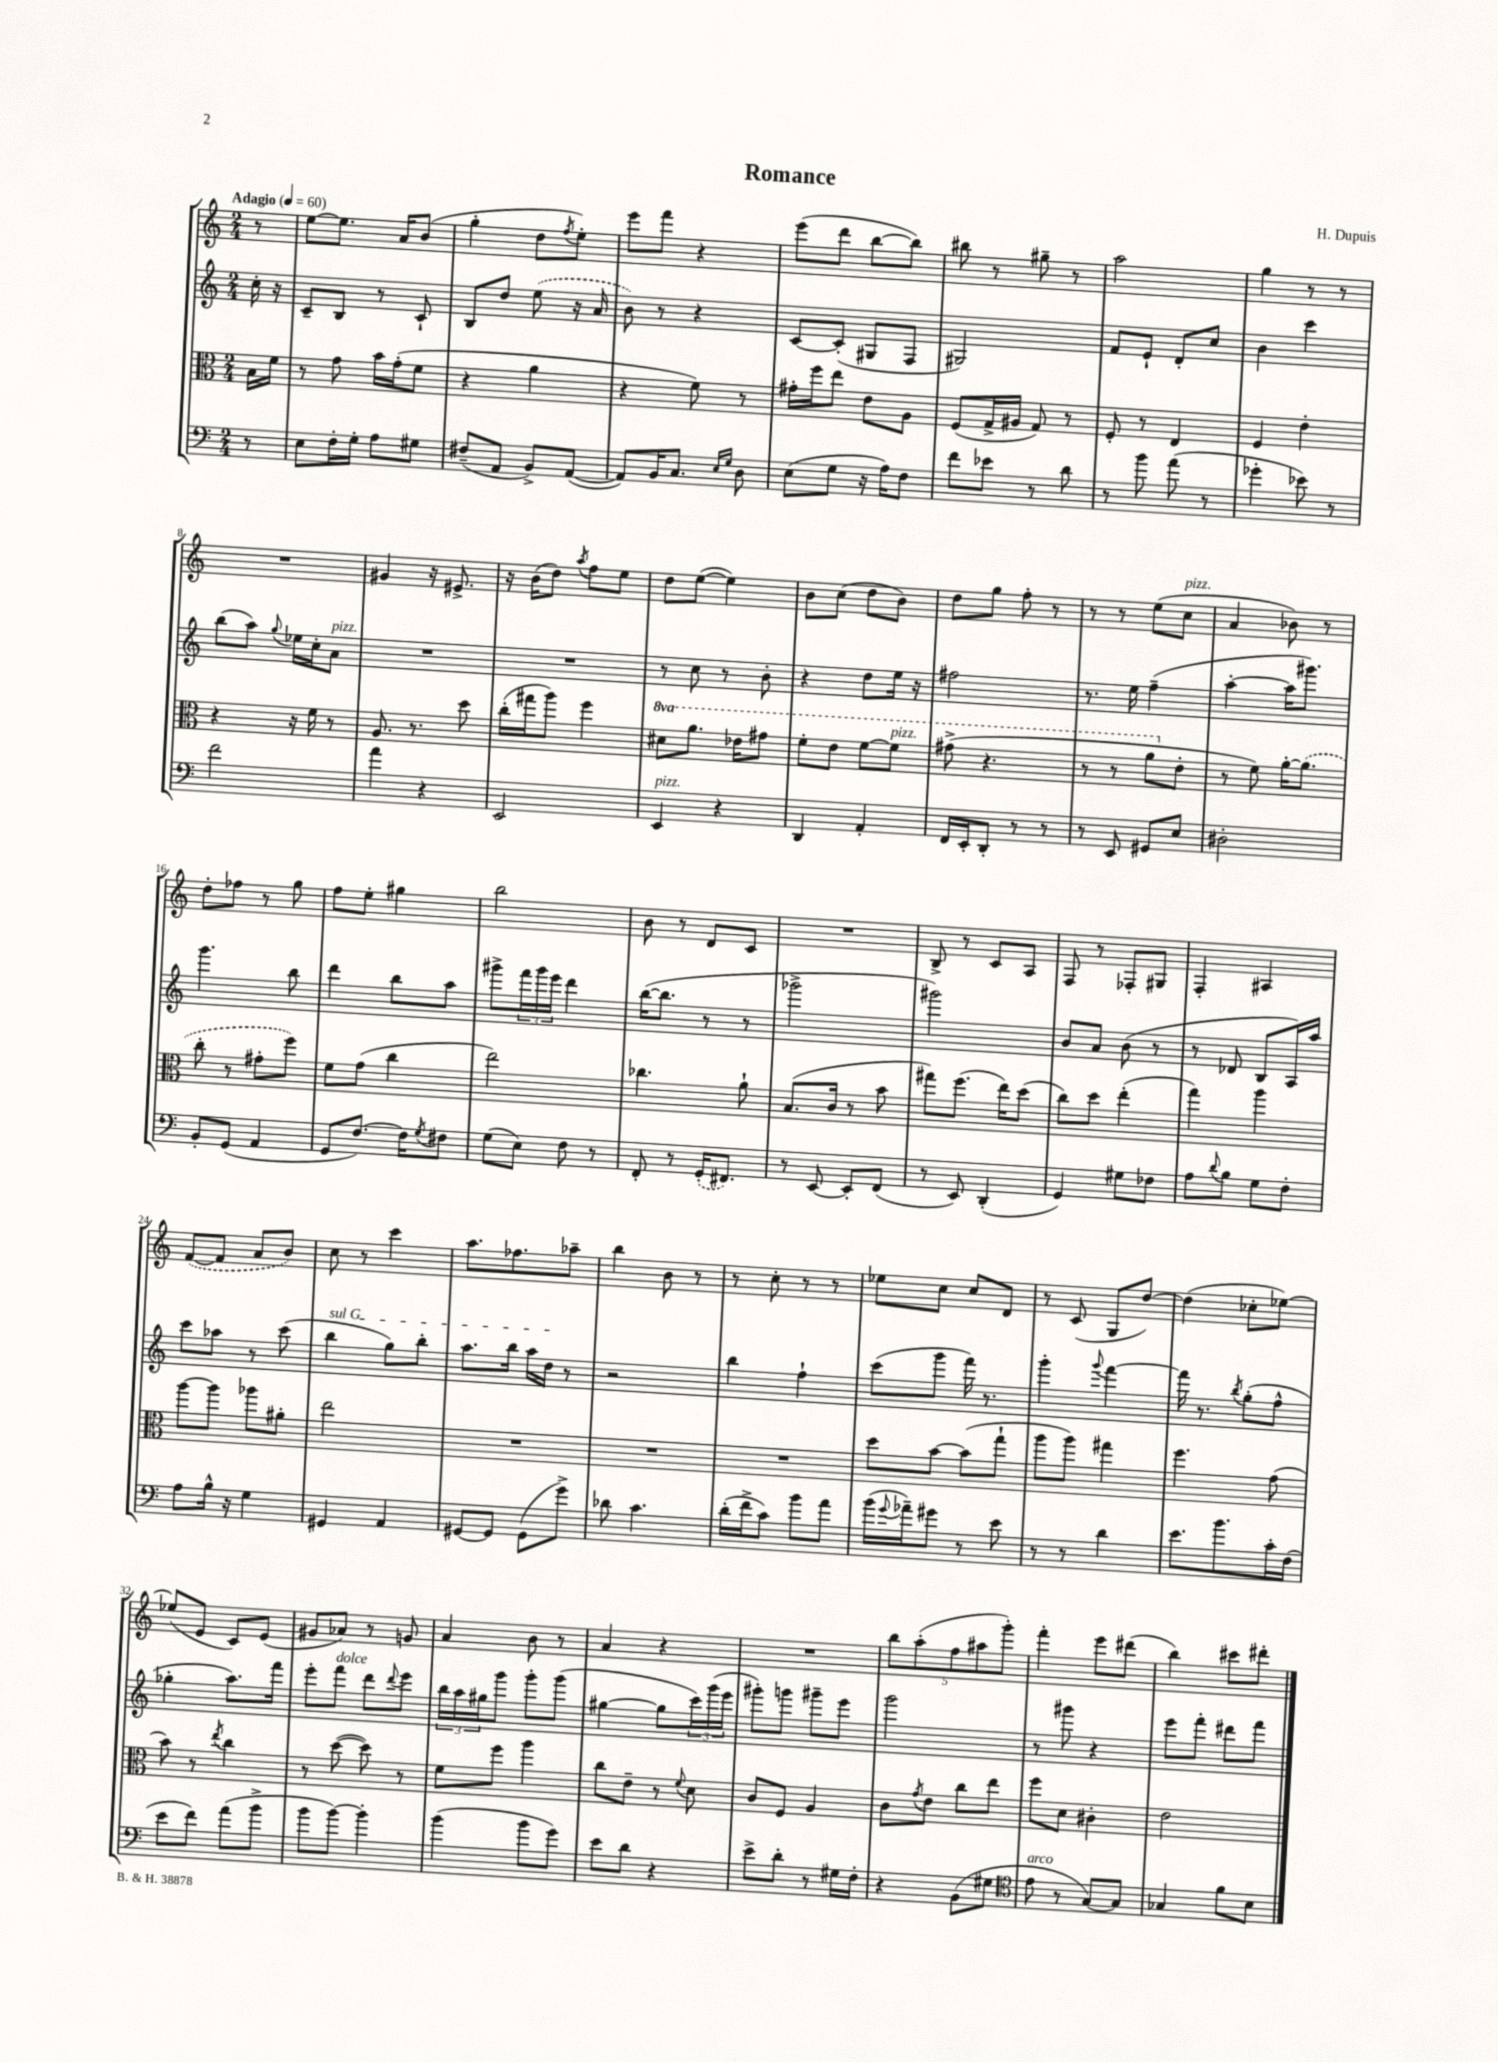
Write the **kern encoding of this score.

**kern	**kern	**kern	**kern
*staff4	*staff3	*staff2	*staff1
*clefF4	*clefC3	*clefG2	*clefG2
*k[]	*k[]	*k[]	*k[]
*M2/4	*M2/4	*M2/4	*M2/4
*MM60	*MM60	*MM60	*MM60
8r	16B\LL	16cc'\	8r
.	16f\JJ	16r	.
=	=	=	=
8E\L	8r	8c~/L	[8ee\L
16F'\L	8g\	8B/J	8.ee\]J
16G'\JJ	.	.	.
8A\L	16b\LL	8r	.
.	(16g'\J	.	16a/LK
8G#\J	8f\J	8c`/	(8b/J
=	=	=	=
(8F#~/L	4r	8B/L	4gg'\
8AA/J	.	8dd/J	.
8BB^/L)	4a\	(8ee\	8dd\L
.	.	.	8qff/
([8AA/J	.	16r	8ee'\J)
.	.	16a/	.
=	=	=	=
8AA/]L)	4r	8b\)	8eee\L
16BB/K	.	8r	8fff\J
8.C/J	.	.	.
.	8f\)	4r	4r
16qqE/LL	.	.	.
16qqG/JJ	.	.	.
8D\	8r	.	.
=	=	=	=
(8E\L	16g#'\LL	[8c/L	(8eee\L
.	16ff\J	.	.
8G\J	8ee\J	(8c'/]J	8ddd\J
16r	8e\L	8G#/L	[8bb\L
16A\LK)	.	.	.
8F\J	8A\J	8F/J	8bb\]J)
=	=	=	=
8f\L	(8F/L	2G#/)	8bb#\
8e-\J	16G^/L	.	8r
.	16A#/JJ	.	.
8r	8G/)	.	8gg#~\
8d\	8r	.	8r
=	=	=	=
8r	8F'/	8f/L	2aa\
8b\	8r	8e`/J	.
(8a\	4E/	8d'/L	.
8r	.	8cc/J	.
=	=	=	=
4g-'\	4F/	4b\	4gg\
8e-\)	4e'\	4ccc\	8r
8r	.	.	8r
=	=	=	=
2f\	4r	(8bb\L	2r
.	.	8aa\J)	.
.	.	8qqgg/	.
.	16r	16ee-\LL	.
.	16f\	16cc'\J	.
.	8r	8a\J	.
=	=	=	=
4a\	8.A/	2r	4g#/
.	8.r	.	.
4r	.	.	16r
.	.	.	8.e#^/
.	8dd\	.	.
=	=	=	=
2EE/	(16cc'\LL	2r	16r
.	16gg#\J	.	(16b\LK
.	8aa\J)	.	8dd\J)
.	.	.	8qaa/
.	4ff\	.	8ff\L
.	.	.	8ee\J
=	=	=	=
4EE/	8dd#\L	8r	8dd\L
.	8.aa\J	8cc\	([8ee\J
4r	.	8r	4ee\])
.	16ee-\LK	.	.
.	8gg#\J	8b'\	.
=	=	=	=
4DD/	8ff'\L	4r	8b\L
.	8ee\J	.	(8cc\J
4AA'/	[8ff\L	8dd\L	8dd\L
.	8ff\]J	16ee\Jk	8b\J)
.	.	16r	.
=	=	=	=
16FF/LL	(8gg#^\	2ff#\	8dd\L
16EE'/J	.	.	.
8DD'/J	4.r	.	8gg\J
8r	.	.	8ff'\
8r	.	.	8r
=	=	=	=
8r	8r	8.r	8r
8EE/	8r	.	8r
.	.	16ee\	.
8GG#/L	8aa\L	(4ff~\	(8ee\L
8E/J	8e'\J	.	8cc\J
=	=	=	=
2D#'\	8r	[4aa'\	4a/
.	8f\)	.	.
.	[16a'\LK	16aa\]LK	8b-\)
.	(8.a\]J	8.ggg#\J)	.
.	.	.	8r
=	=	=	=
8BB'/L	8cc'\	4.ggg\	8dd'\L
(8GG/J	8r	.	8ff-\J
4AA/	8g#'\L	.	8r
.	8ff\J)	8bb\	8gg\
=	=	=	=
8GG/L	8f\L	4ddd\	8ff\L
[8.F/J)	(8g\J	.	8ee'\J
.	4cc\	8bb\L	4gg#\
16F\]LK	.	.	.
8qG/	.	.	.
8F#\J	.	8aa\J	.
=	=	=	=
(8G\L	2ee\)	8ggg#^\L	2bb\
8E\J)	.	24fff\L	.
.	.	24ggg#\	.
.	.	24eee\JJ	.
8F\	.	4ddd\	.
8r	.	.	.
=	=	=	=
8FF'/	4.cc-\	([16bb\LK	8b\
.	.	8.bb\]J	.
8r	.	.	8r
(16GG'/LK	.	8r	8d/L
8.FF#/J)	.	.	.
.	8a`\	8r	8c/J
=	=	=	=
8r	(8.B/L	2ggg-^\	2r
[8EE/	.	.	.
.	16c/Jk	.	.
8EE'/]L	8r	.	.
(8FF/J	8b\	.	.
=	=	=	=
8r	8gg#\L)	2ggg#\)	8B^/
8EE/)	(8.ff\J	.	8r
(4DD'/	.	.	8c/L
.	16ee\LK)	.	.
.	(8dd\J	.	8A/J
=	=	=	=
4GG/)	8cc\L)	8b/L	8F/
.	8dd\J	8a/J	8r
8G#\L	(4ee'\	(8b\	8F-'/L
8F-\J	.	8r	8G#/J
=	=	=	=
8A\L	4gg\)	8r	4F'/
8qqd/	.	.	.
8B\J	.	8d-/	.
8G\L	4aa\	8B/L	4A#/
8F'\J	.	16A/L)	.
.	.	16aa/JJ	.
=	=	=	=
8A\L	[8aa\L	8ccc\L	([8f/L
16B^^\Jk	8aa\]J	8aa-\J	8f/]J
16r	.	.	.
4G\	8aa-\L	8r	8a/L
.	8a#'\J	(8ccc\	8b/J)
=	=	=	=
4GG#/	2ee\	4bb\	8cc\
.	.	.	8r
4AA/	.	8gg\L)	4ccc\
.	.	8bb'\J	.
=	=	=	=
[8GG#/L	2r	8.aa\L	8.aa\L
8GG#/]J	.	.	.
.	.	16bb\Jk	8.ff-\
(8GG#\L	.	16aa\LL	.
.	.	16dd\JJ	.
8g^\J)	.	8r	8aa-~\J
=	=	=	=
8d-\	2r	2r	4bb\
4.c\	.	.	.
.	.	.	8b\
.	.	.	8r
=	=	=	=
(16d'\LL	2r	4bb\	8r
16f^\J	.	.	.
8c\J)	.	.	8cc'\
8b\L	.	4ff`\	8r
8a\J	.	.	8r
=	=	=	=
(16b\LL	8dd\L	(8ccc\L	8ee-\L
8qqg/	.	.	.
16a-~\J)	.	.	.
8g#\J	[8b\J	8ggg\J	8cc\J
8r	(8b\]L	16fff\)	8cc/L
.	.	8.r	.
8e\	8gg`\J	.	8d/J
=	=	=	=
8r	8aa\L	4ggg'\	8r
8r	8aa\J)	.	(8c/
.	.	8qqggg/	.
4d\	4gg#\	[4fff\	8G/L
.	.	.	[8dd/J)
=	=	=	=
8.e\L	4.ff\	16fff\]	(4dd\]
.	.	8.r	.
8.b\	.	.	.
.	.	8qbb/	.
.	.	(8gg'\L	8cc-'\L
16c'\L	(8g\	8ff^^\J	[8ee-\J)
(16F\JJ	.	.	.
=	=	=	=
8e\L	8b\)	4gg-'\	(8ee-/]L
8f\J)	8r	.	8e/J
.	8qee/	.	.
(8a\L	4cc\	8.aa\L)	8c/L)
8b^\J	.	.	(8e/J
.	.	16fff\Jk	.
=	=	=	=
8b\L	8r	8eee'\L	8g#/L
[8b\J)	([8dd\	8fff\J	8a-/J)
4b'\]	8dd\])	8ddd\L	8r
.	.	8qqddd/	.
.	8r	8eee\J	8g/
=	=	=	=
(4b\	8f\L	24bb\LL	4a/
.	.	24aa\	.
.	.	24gg#\J	.
.	8ff\J	8ggg\J	.
8b\L	4aa\	8ggg'\L	8b\
8g\J)	.	(8ggg\J	8r
=	=	=	=
8e\L	8cc\L	[4gg#\	4a/
8d\J	8e~\J	.	.
4r	8r	8gg#\]L	4r
.	8qqf/	.	.
.	8d\	24ccc\L)	.
.	.	(24ggg\	.
.	.	24eee\JJ	.
=	=	=	=
8e^\L	8c/L	8ggg#'\L)	2r
8d'\J	8F/J	8ggg\J	.
8r	4A/	8ggg#~\L	.
16G#\LL	.	8eee\J	.
16F'\JJ	.	.	.
=	=	=	=
4r	8c\L	2ggg\	10bb\L
.	.	.	(10aa'\
.	8qg/	.	.
.	8e\J	.	.
.	.	.	10ff\
(8BB\L	8cc\L	.	.
.	.	.	10aa#\
8G#\J	8ee\J	.	.
.	.	.	10ggg'\J)
=	=	=	=
*clefC4	*	*	*
8e\	8ff\L	8r	4fff'\
8r	8d\J	8ggg#\	.
[8G/L)	4c#'\	4r	8eee\L
8G/]J	.	.	(8ddd#\J
=	=	=	=
4G-/	2e\	8eee\L	4bb\)
.	.	8fff'\J	.
8f\L	.	8ddd#\L	8ccc#\L
8B\J	.	8fff\J	8ddd#'\J
==	==	==	==
*-	*-	*-	*-
